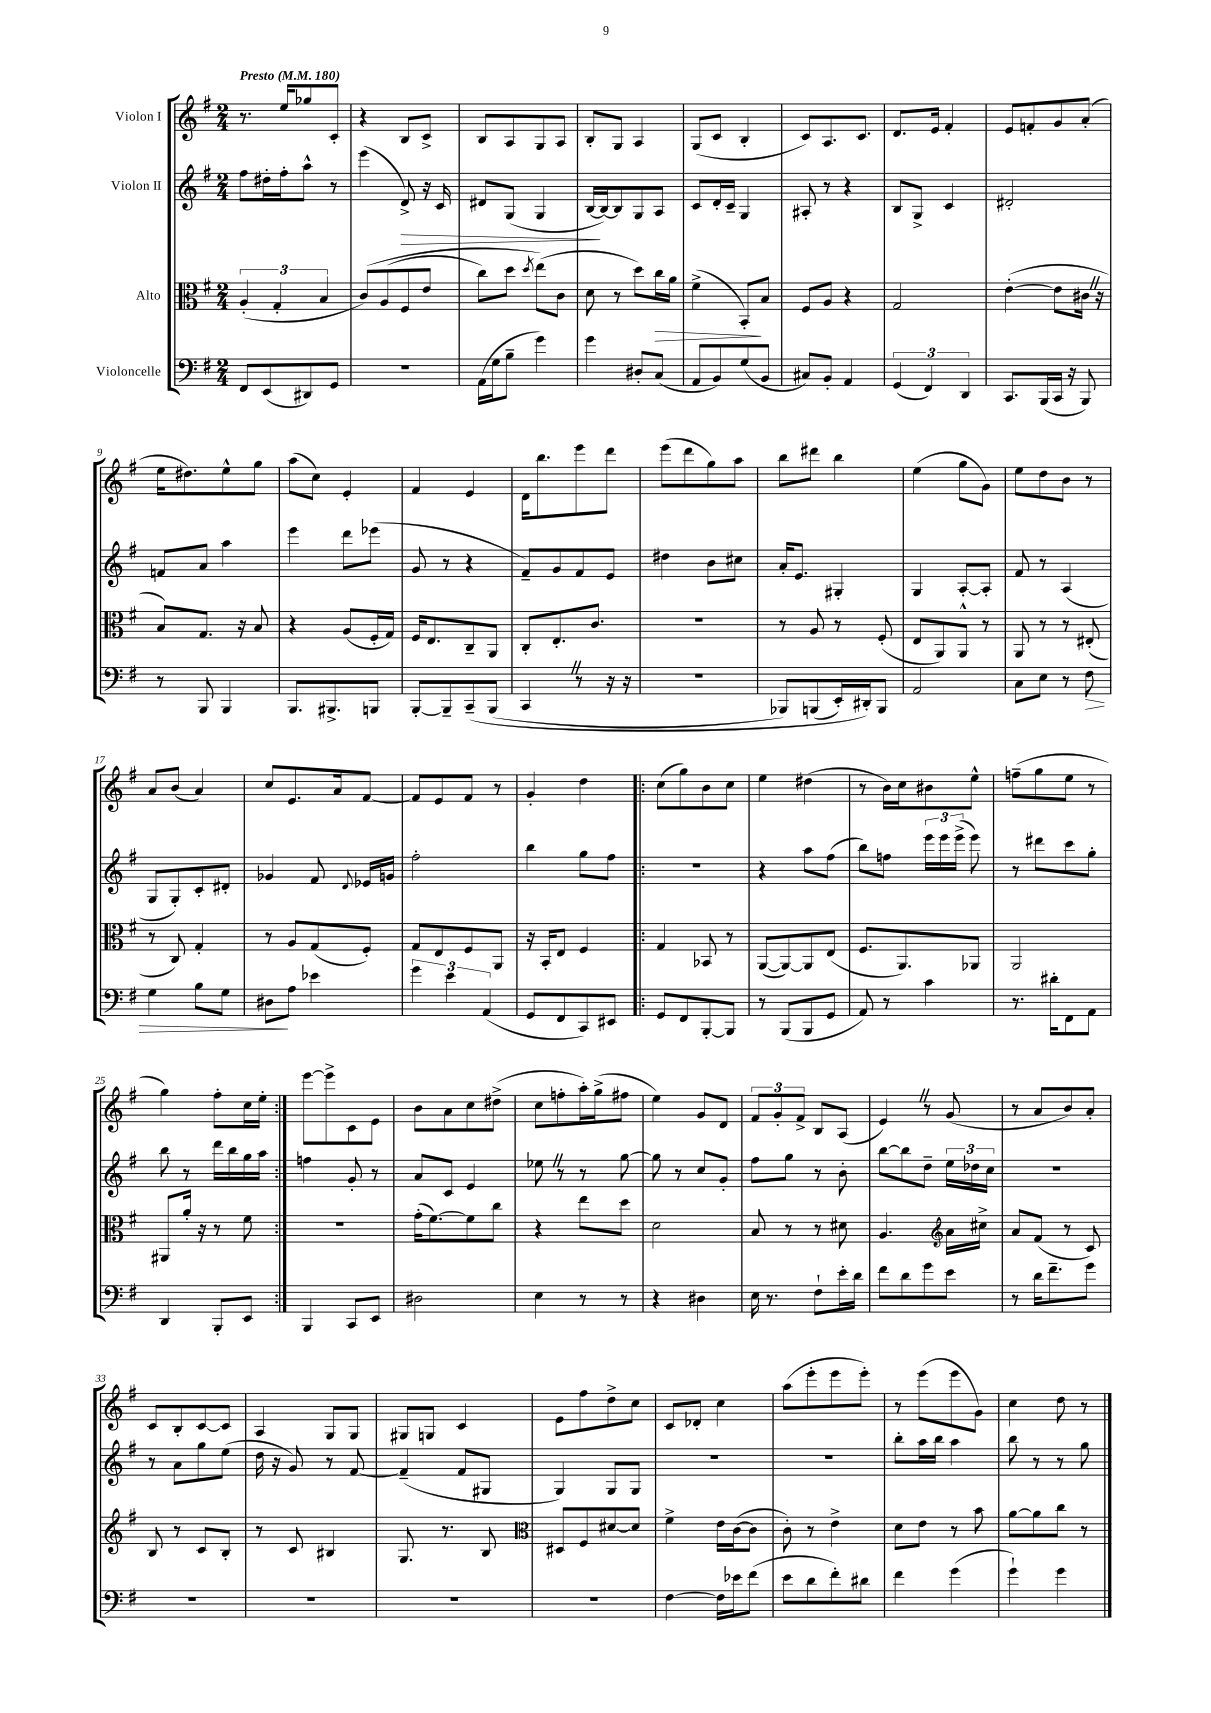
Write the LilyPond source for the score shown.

<<
\new StaffGroup <<
\new Staff = "s0" \with { instrumentName = "Violon I" } {
    \clef treble \key g \major \numericTimeSignature \time 2/4 \tempo "Presto" 4 = 180
    \autoBeamOff r8. e''16[ ges''8 c'8]-. |
    r4 b8[ c'8]-> |
    b8[ a8 g8 a8] |
    b8[-. g8] a4 |
    g8[( c'8] b4-. |
    c'8[) a8. c'8.] |
    d'8.[ e'16] fis'4-. |
    e'8[ f'8-. g'8 a'8]-.( |
    e''16[ dis''8.) e''8-^ g''8] |
    a''8[( c''8]) e'4-. |
    fis'4 e'4 |
    d'16[ b''8. e'''8 d'''8] |
    e'''8[( d'''8 g''8) a''8] |
    b''8[ dis'''8] b''4 |
    e''4( g''8[ g'8]) |
    e''8[ d''8 b'8] r8 |
    a'8[ b'8]( a'4) |
    c''8[ e'8. a'16 fis'8]~ |
    fis'8[ e'8 fis'8] r8 |
    g'4-. d''4 |
    \repeat volta 2 { c''8[( g''8) b'8 c''8] |
    e''4 dis''4( |
    r8 b'16[) c''16 bis'8 e''8]-^ |
    f''8[--( g''8 e''8] r8 |
    g''4) fis''8[-. c''16 e''16]-. | }
    e'''8[~ e'''8-> c'8 e'8] |
    b'8[ a'8 c''8 dis''8]->( |
    c''8[ f''8-. a''16-.) g''16->( fis''8] |
    e''4) g'8[ d'8] |
    \tuplet 3/2 { fis'8[ g'8-. fis'8]-> } b8[ a8]( |
    e'4) \once \override BreathingSign.text = \markup { \musicglyph "scripts.caesura.straight" } \breathe r8 g'8( |
    r8 a'8[ b'8) a'8]-. |
    c'8[ b8-. c'8~ c'8] |
    a4 g8[ g8] |
    gis8[ g8] c'4 |
    e'8[ fis''8 d''8-> c''8] |
    c'8[ des'8]-. c''4 |
    a''8[( e'''8-. e'''8 e'''8]-.) |
    r8 e'''8[( e'''8 g'8]) |
    c''4 d''8 r8 \bar "|." |
}
\new Staff = "s1" \with { instrumentName = "Violon II" } {
    \clef treble \key g \major \numericTimeSignature \time 2/4
    \autoBeamOff fis''8[ dis''16-. fis''16-. a''8]-^ r8 |
    e'''4( d'8->\>) r16 c'16 |
    dis'8[ g8]( g4 |
    b16[~\! b16~) b8 g8 a8] |
    c'8[ d'16-. c'16]-- g4 |
    ais8-. r8 r4 |
    b8[ g8]-> c'4 |
    dis'2-. |
    f'8[ a'8] a''4 |
    e'''4 d'''8[ ees'''8]( |
    g'8 r8 r4 |
    fis'8[--) g'8 fis'8 e'8] |
    dis''4 b'8[ cis''8] |
    a'16[-. e'8.] gis4-. |
    g4 a8[~-. a8]-. |
    fis'8 r8 a4( |
    g8[ g8-.) c'8-. dis'8]-. |
    ges'4 fis'8 \appoggiatura { d'8 } ees'16[ g'16] |
    fis''2-. |
    b''4 g''8[ fis''8] |
    \repeat volta 2 { r2 |
    r4 a''8[ fis''8]( |
    b''8[) f''8] \tuplet 3/2 { e'''16[ e'''16 e'''16]->( } e'''8) |
    r8 dis'''8[ c'''8 g''8]-. |
    b''8 r8 d'''16[ b''16 g''16 a''16] | }
    f''4 g'8-. r8 |
    a'8[ c'8] e'4 |
    ees''8 \once \override BreathingSign.text = \markup { \musicglyph "scripts.caesura.straight" } \breathe r8 r8 g''8~ |
    g''8 r8 c''8[ g'8]-. |
    fis''8[ g''8] r8 b'8-. |
    b''8[~ b''8 d''8]-- \tuplet 3/2 { e''16[ des''16 c''16] } |
    r2 |
    r8 a'8[ g''8 e''8]( |
    d''16 r16 g'8) r8 fis'8~ |
    fis'4--( fis'8[ gis8] |
    g4) g8[ g8] |
    R2 |
    R2 |
    b''8[-. a''16 b''16] a''4 |
    b''8 r8 r8 g''8 \bar "|." |
}
\new Staff = "s2" \with { instrumentName = "Alto" } {
    \clef alto \key g \major \numericTimeSignature \time 2/4
    \autoBeamOff \tuplet 3/2 { a4-.( g4-. b4 } |
    c'8[)\( a8( fis8 e'8] |
    c''8[) d''8] \acciaccatura { d''8 } e''8[(\) c'8] |
    d'8 r8 d''8[) c''16\> a'16] |
    fis'4->( b,8[-.\!) b8] |
    fis8[ a8] r4 |
    g2 |
    e'4~-.( e'8[ cis'16] \once \override BreathingSign.text = \markup { \musicglyph "scripts.caesura.straight" } \breathe r16 |
    b8[) g8.] r16 b8 |
    r4 a8[( fis16-. g16]) |
    fis16[ e8. c8-- a,8] |
    c8[-. e8.-. c'8.] |
    R2 |
    r8 a8 r8 fis8-.( |
    e8[ a,8) a,8]-^ r8 |
    a,8 r8 r8 eis8-.( |
    r8 c8) g4-. |
    r8 a8[ g8( fis8]-.) |
    g8[ e8 fis8 a,8] |
    r16 b,16[-. e8] fis4 |
    \repeat volta 2 { g4 bes,8 r8 |
    a,8[~( a,8~) a,8 e8]( |
    fis8.[ a,8.) aes,8] |
    a,2 |
    ais,8[ a'16]-. r16 r8 fis'8 | }
    R2 |
    g'16[-.( fis'8.~) fis'8 c''8] |
    r4 e''8[ d''8] |
    d'2 |
    b8 r8 r8 dis'8 |
    a4. \clef treble a'16[ cis''16]-> |
    a'8[ fis'8]( r8 c'8) |
    b8 r8 c'8[ b8]-. |
    r8 c'8 bis4 |
    g8. r8. b8 |
    \clef alto dis8[ fis8 dis'8~ dis'8] |
    fis'4-> e'16[ c'16~( c'8] |
    c'8-.) r8 e'4-> |
    d'8[ e'8] r8 b'8 |
    a'8[~ a'8 c''8] r8 \bar "|." |
}
\new Staff = "s3" \with { instrumentName = "Violoncelle" } {
    \clef bass \key g \major \numericTimeSignature \time 2/4
    \autoBeamOff fis,8[ e,8( dis,8) g,8] |
    R2 |
    a,16[( g16 b8]-- g'4) |
    g'4 dis8[-. c8]( |
    a,8[ b,8) g8( b,8] |
    cis8[) b,8]-. a,4 |
    \tuplet 3/2 { g,4( fis,4) d,4 } |
    c,8.[ b,,16( c,16] r16 b,,8) |
    r8 b,,8 b,,4 |
    b,,8.[ bis,,8.-> b,,8] |
    b,,8[~-. b,,8-- c,8--\( b,,8]( |
    c,4 \once \override BreathingSign.text = \markup { \musicglyph "scripts.caesura.straight" } \breathe r8 r16 r16 |
    r2 |
    bes,,8[) b,,8( e,16-.) dis,16-.\) b,,8] |
    a,2 |
    c8[ e8] r8 fis8\> |
    g4 b8[ g8] |
    dis8[\! a8] ees'4 |
    \tuplet 3/2 { g'4 e'4 a,4( } |
    g,8[ fis,8 c,8) eis,8] |
    \repeat volta 2 { g,8[ fis,8 b,,8~-. b,,8] |
    r8 b,,8[( b,,8 g,8] |
    a,8) r8 c'4 |
    r8. dis'16[-. fis,8 a,8] |
    d,4 b,,8[-. e,8] | }
    b,,4 c,8[ e,8] |
    dis2 |
    e4 r8 r8 |
    r4 dis4 |
    e16 r8. fis8[-! e'16-. d'16] |
    fis'8[ d'8 g'8 e'8] |
    r8 d'16[ fis'8.-- g'8] |
    R2 |
    R2 |
    R2 |
    R2 |
    fis4~ fis16[ ees'16 fis'8]( |
    e'8[ d'8 fis'8-.) dis'8] |
    fis'4 g'4( |
    g'4-!) g'4 \bar "|." |
}
>>
>>
